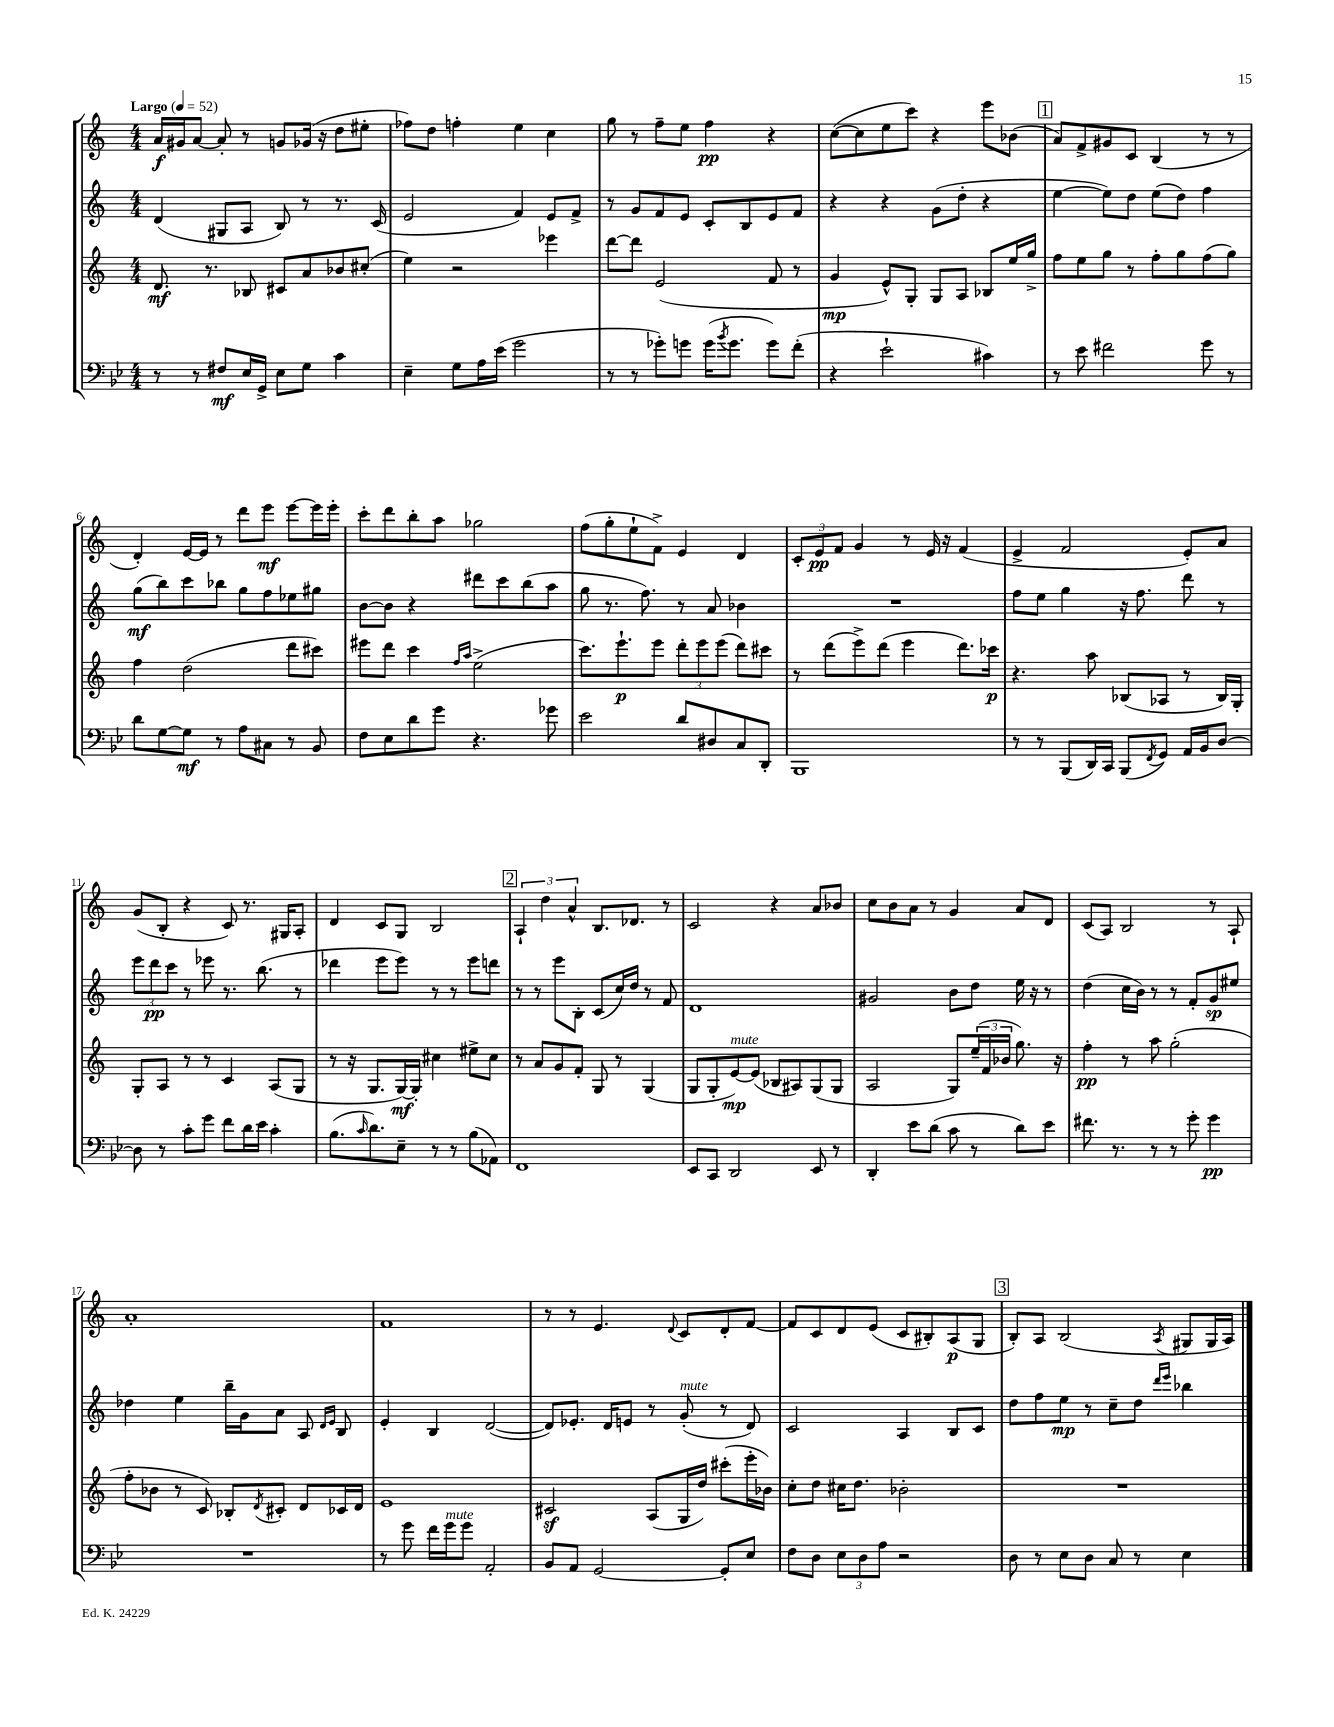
<<
\new StaffGroup <<
\new Staff = "s0" {
    \clef treble \key c \major \numericTimeSignature \time 4/4 \tempo "Largo" 4 = 52
    a'16\f gis'16 a'8~ a'8-. r8 g'8 ges'16( r16 d''8 eis''8-. |
    fes''8) d''8 f''4-. e''4 c''4 |
    g''8 r8 f''8-- e''8 f''4\pp r4 |
    c''8~( c''8 e''8 c'''8) r4 e'''8 bes'8( |
    \mark \markup { \box "1" } a'8) f'8-> gis'8 c'8 b4( r8 r8 |
    d'4-.) e'16~ e'16 r8 d'''8 e'''8\mf e'''8~ e'''16 e'''16-. |
    c'''8-. d'''8 b''8-. a''8 ges''2 |
    f''8( g''8-. e''8-! f'8->) e'4 d'4 |
    \tuplet 3/2 { c'8-. e'8\pp f'8 } g'4 r8 e'16 r16 f'4( |
    e'4-> f'2 e'8-.) a'8 |
    g'8( b8-. r4 c'8) r8. gis16 a8-. |
    d'4 c'8 g8 b2 |
    \mark \markup { \box "2" } \tuplet 3/2 { a4-! d''4 a'4-^ } b8. des'8. r8 |
    c'2 r4 a'8 bes'8 |
    c''8 b'8 a'8 r8 g'4 a'8 d'8 |
    c'8( a8) b2 r8 a8-! |
    a'1-. |
    f'1 |
    r8 r8 e'4. \appoggiatura { d'8 } c'8 d'8-. f'8~ |
    f'8 c'8 d'8 e'8( c'8 bis8-.) a8\p( g8 |
    \mark \markup { \box "3" } b8-.) a8 b2( \acciaccatura { a8 } gis8 gis16 a16) \bar "|." |
}
\new Staff = "s1" {
    \clef treble \key c \major \numericTimeSignature \time 4/4
    d'4( gis8 a8 b8) r8 r8. c'16( |
    e'2 f'4) e'8 f'8-> |
    r8 g'8 f'8 e'8 c'8-. b8 e'8 f'8 |
    r4 r4 g'8( d''8-. r4 |
    \mark \markup { \box "1" } e''4~ e''8) d''8 e''8( d''8) f''4 |
    g''8\mf( b''8) c'''8 bes''8 g''8 f''8 ees''8 gis''8 |
    b'8~ b'8 r4 dis'''8 c'''8 b''8( a''8 |
    g''8 r8. f''8.) r8 a'8 bes'4 |
    R1 |
    f''8 e''8 g''4 r16 f''8. d'''8 r8 |
    \tuplet 3/2 { e'''8 d'''8\pp c'''8 } r8 ees'''8 r8. b''8.( r8 |
    des'''4 e'''8 e'''8) r8 r8 e'''8 d'''8 |
    \mark \markup { \box "2" } r8 r8 e'''8 b8-. c'8( c''16) d''16 r8 f'8 |
    d'1 |
    gis'2 b'8 d''8 e''16 r16 r8 |
    d''4( c''16 b'16) r8 r8 f'8-. g'8\sp eis''8 |
    des''4 e''4 b''16-- g'16 a'8 a8 \grace { d'16 e'16 } b8 |
    e'4-. b4 d'2~( |
    d'8) ees'8.-. d'16 e'8 r8 g'8-.^\markup { \italic "mute" }( r8 d'8) |
    c'2 a4 b8 c'8 |
    \mark \markup { \box "3" } d''8 f''8 e''8\mp r8 c''8-- d''8 \grace { d'''16 e'''16 } bes''4 \bar "|." |
}
\new Staff = "s2" {
    \clef treble \key c \major \numericTimeSignature \time 4/4
    d'8.\mf r8. bes8 cis'8 a'8 bes'8 cis''8-.( |
    e''4) r2 ees'''4 |
    d'''8~ d'''8 e'2( f'8 r8 |
    g'4\mp e'8-^) g8-. g8 a8 bes8 e''16 g''16-> |
    \mark \markup { \box "1" } f''8 e''8 g''8 r8 f''8-. g''8 f''8( g''8) |
    f''4 d''2( d'''8 cis'''8) |
    eis'''8 d'''8 c'''4 \grace { f''16 a''16 } e''2->( |
    c'''8.) e'''8.-!\p e'''8 \tuplet 3/2 { d'''8-. e'''8 e'''8( } d'''8) cis'''8 |
    r8 d'''8( e'''8->) d'''8( e'''4 d'''8.) ces'''16\p |
    r4. a''8 bes8( aes8 r8 bes16) g16-. |
    g8-. a8 r8 r8 c'4 a8( g8 |
    r8 r16 g8. g16~\mf) g16-. cis''4 eis''8-> cis''8 |
    \mark \markup { \box "2" } r8 a'8 g'8 f'8-. g8 r8 g4( |
    g8 g8-. e'8~\mp^\markup { \italic "mute" }) e'8( bes8 ais8) g8( g8 |
    a2 g8) \tuplet 3/2 { e''16--( f'16 bes'16 } g''8.) r16 |
    f''4-.\pp r8 a''8 g''2-.( |
    f''8-. bes'8 r8 c'8) bes8-. \acciaccatura { d'8 } cis'8-. d'8 ces'16 d'16 |
    e'1 |
    cis'2\sf a8( g16 d''16) cis'''8-.( e'''16-. bes'16) |
    c''8-. d''8 cis''16 d''8. bes'2-. |
    \mark \markup { \box "3" } R1 \bar "|." |
}
\new Staff = "s3" {
    \clef bass \key bes \major \numericTimeSignature \time 4/4
    r8 r8 fis8\mf ees16 g,16-> ees8 g8 c'4 |
    ees4-- g8 a16 ees'16( g'2 |
    r8 r8 ges'8-.) g'8 g'16( \acciaccatura { bes'8 } g'8. g'8) f'8-.( |
    r4 ees'2-! cis'4) |
    \mark \markup { \box "1" } r8 ees'8 fis'2 g'8 r8 |
    d'8 g8~ g8\mf r8 a8 cis8 r8 bes,8 |
    f8 ees8 d'8 g'8 r4. ges'8 |
    ees'2 d'8 dis8 c8 d,8-. |
    bes,,1 |
    r8 r8 bes,,8( d,16) c,16 bes,,8( \acciaccatura { f,8 } g,8) a,16 bes,16 d8~ |
    d8 r8 c'8-. g'8 f'8 d'16 ees'16 c'4-. |
    bes8.( \grace { c'16 } d'8.) ees8-- r8 r8 bes8( aes,8) |
    \mark \markup { \box "2" } f,1 |
    ees,8 c,8 d,2 ees,8 r8 |
    d,4-. ees'8 d'8( c'8 r8 d'8) ees'8 |
    fis'8. r8. r8 r8 g'8-. g'4\pp |
    R1 |
    r8 g'8 f'16 g'16^\markup { \italic "mute" } g'8 a,2-. |
    bes,8 a,8 g,2~ g,8-. ees8 |
    f8 d8 \tuplet 3/2 { ees8 d8 a8 } r2 |
    \mark \markup { \box "3" } d8 r8 ees8 d8 c8 r8 ees4 \bar "|." |
}
>>
>>
